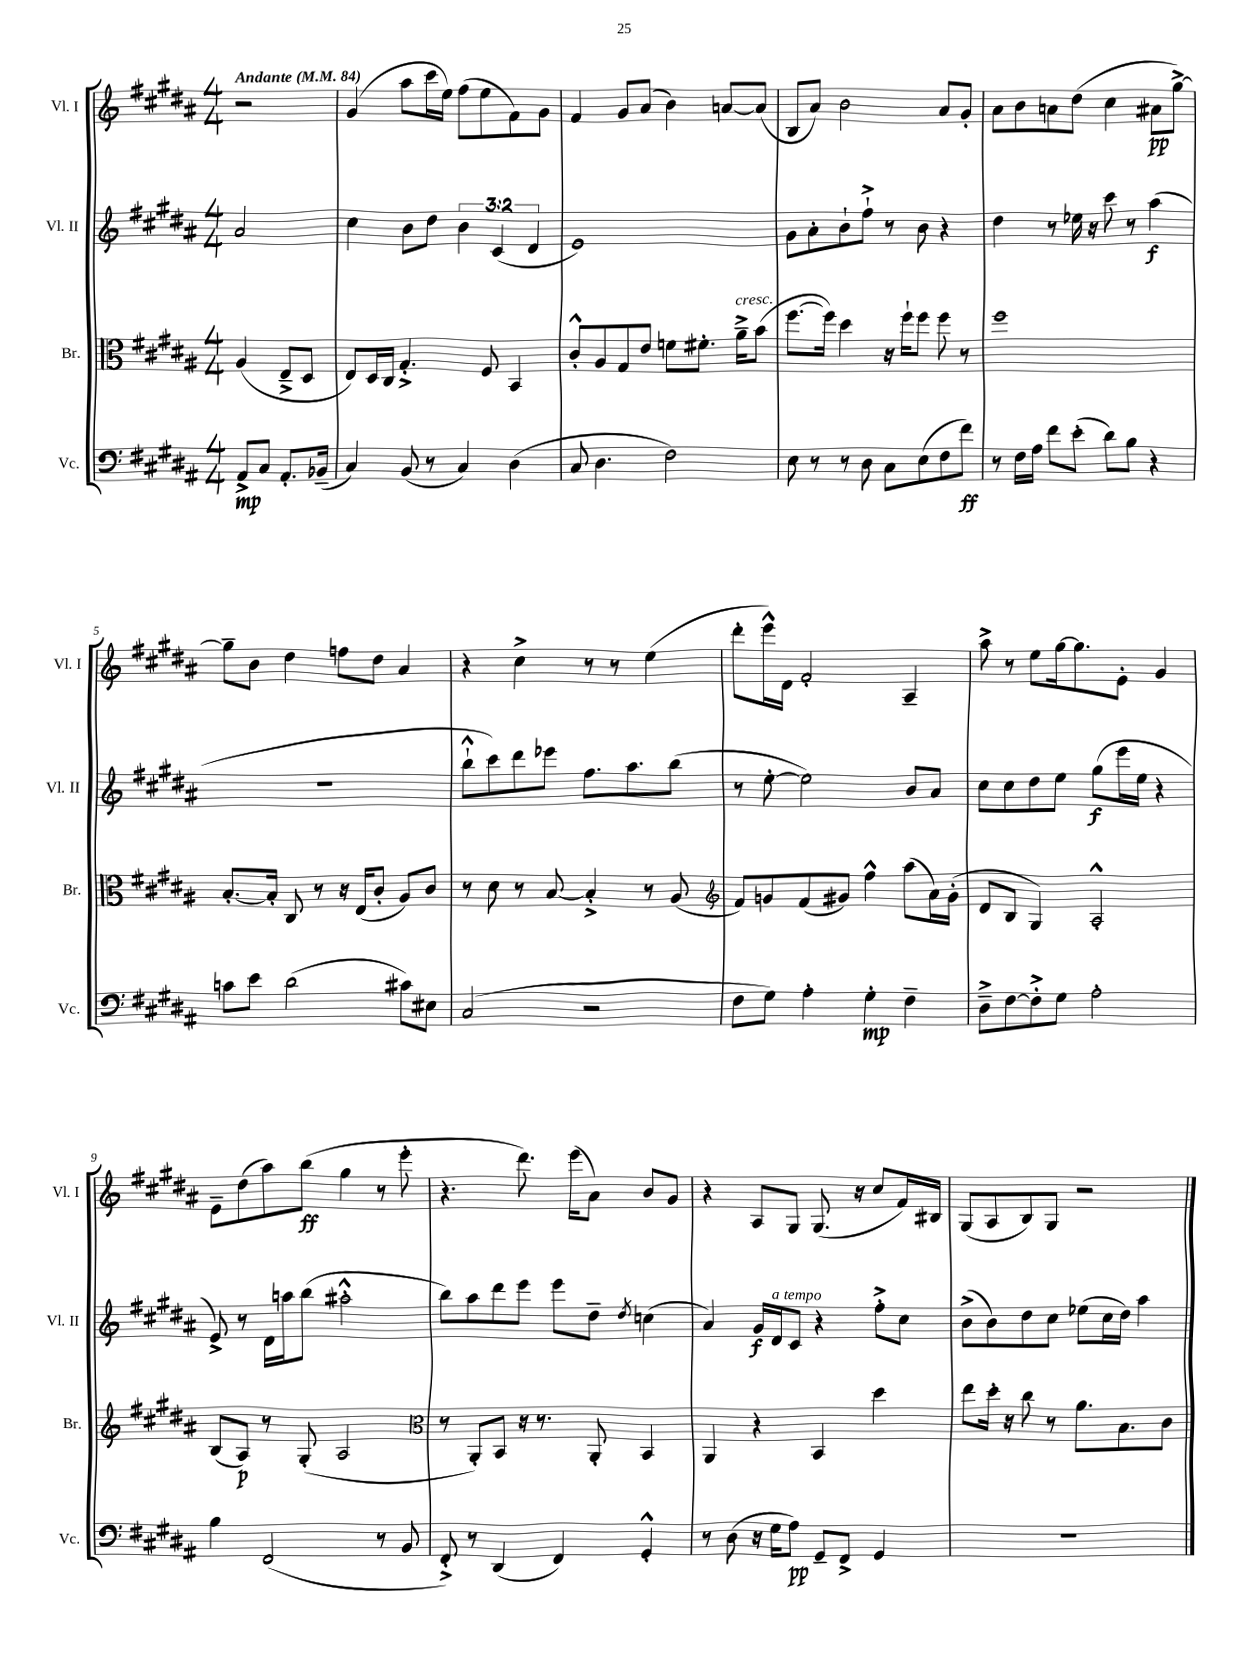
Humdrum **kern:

**kern	**dynam	**kern	**dynam	**kern	**dynam	**kern	**dynam
*part4	*part4	*part3	*part3	*part2	*part2	*part1	*part1
*staff4	*staff4	*staff3	*staff3	*staff2	*staff2	*staff1	*staff1
*I"Vc.	*	*I"Br.	*	*I"Vl. II	*	*I"Vl. I	*
*I'Vc.	*	*I'Br.	*	*I'Vl. II	*	*I'Vl. I	*
*clefF4	*	*clefC3	*	*clefG2	*	*clefG2	*
*k[f#c#g#d#a#]	*	*k[f#c#g#d#a#]	*	*k[f#c#g#d#a#]	*	*k[f#c#g#d#a#]	*
*M4/4	*	*M4/4	*	*M4/4	*	*M4/4	*
*MM84	*	*MM84	*	*MM84	*	*MM84	*
=	=	=	=	=	=	=	=
!	!	!	!	!	!	!LO:TX:a:B:t=Andante	!
8AA#^/L	mp	(4A#/	.	2a#/	.	2r	.
8C#/J	.	.	.	.	.	.	.
8.AA#'/L	.	8E~^/L	.	.	.	.	.
.	.	8D#/J	.	.	.	.	.
(16BB-X~/Jk	.	.	.	.	.	.	.
=1	=1	=1	=1	=1	=1	=1	=1
4C#/)	.	8E/L)	.	4cc#\	.	(4g#/	.
.	.	16D#/L	.	.	.	.	.
.	.	16C#/JJ	.	.	.	.	.
(8BB/	.	4.G#'^/	.	8b\L	.	8aa#\L	.
8r	.	.	.	8dd#\J	.	16ccc#\L	.
.	.	.	.	.	.	16ee\JJ)	.
4C#/)	.	.	.	6b\	.	(8ff#\L	.
.	.	8F#/	.	.	.	8ee\	.
.	.	.	.	(6c#/	.	.	.
(4D#\	.	4BB/	.	.	.	8f#\)	.
.	.	.	.	6d#/	.	.	.
.	.	.	.	.	.	8g#\J	.
=2	=2	=2	=2	=2	=2	=2	=2
8C#/	.	8c#'^^/L	.	1e)	.	4f#/	.
4.D#\	.	8A#/	.	.	.	.	.
.	.	8G#/	.	.	.	8g#/L	.
.	.	8e/J	.	.	.	(8a#/J	.
2F#\)	.	8fn\L	.	.	.	4b\)	.
.	.	8.f#X'\J	.	.	.	.	.
.	.	.	.	.	.	[8an/L	.
!	!	!LO:TX:a:i:t=cresc.	!	!	!	!	!
.	.	16a#~^\KL	.	.	.	.	.
.	.	(8b\J	.	.	.	(8a/J]	.
=3	=3	=3	=3	=3	=3	=3	=3
8E\	.	[8.ff#\L	.	8g#\L	.	8B/L	.
8r	.	.	.	8a#'\	.	8a#/J)	.
.	.	16ff#\Jk])	.	.	.	.	.
8r	.	4dd#\	.	8b`\	.	2b\	.
8D#\	.	.	.	8ff#`^\J	.	.	.
8C#\L	.	16r	.	8r	.	.	.
.	.	16ff#`\KL	.	.	.	.	.
(8E\	.	8ff#\J	.	8b\	.	.	.
8F#\	.	8ff#\	.	4r	.	8a#/L	.
8f#\J)	ff	8r	.	.	.	8g#'/J	.
=4	=4	=4	=4	=4	=4	=4	=4
8r	.	1ff#	.	4dd#\	.	8a#\L	.
16F#\LL	.	.	.	.	.	8b\	.
16A#\JJ	.	.	.	.	.	.	.
8f#\L	.	.	.	8r	.	8an\	.
(8e'\J	.	.	.	16ee-X\	.	(8dd#\J	.
.	.	.	.	16r	.	.	.
8d#\L)	.	.	.	8ccc#\	.	4cc#\	.
8B\J	.	.	.	8r	.	.	.
4r	.	.	.	(4aa#\	f	8a#X\L	pp
.	.	.	.	.	.	[8gg#^\J)	.
!!LO:LB:g=z
=5	=5	=5	=5	=5	=5	=5	=5
8cn\L	.	[8.B'/L	.	1r	.	8gg#~\L]	.
8e\J	.	.	.	.	.	8b\J	.
.	.	16B'/Jk]	.	.	.	.	.
(2d#\	.	8C#/	.	.	.	4dd#\	.
.	.	8r	.	.	.	.	.
.	.	16r	.	.	.	8ffn\L	.
.	.	(16E/KL	.	.	.	.	.
.	.	8c#'/J	.	.	.	8dd#\J	.
8c#X\L)	.	8A#/L)	.	.	.	4a#/	.
8E#X\J	.	8c#/J	.	.	.	.	.
=6	=6	=6	=6	=6	=6	=6	=6
(2C#/	.	8r	.	8bb`^^\L	.	4r	.
.	.	8d#\	.	8ccc#\)	.	.	.
.	.	8r	.	8ddd#\	.	4cc#^\	.
.	.	[8B/	.	8eee-X\J	.	.	.
2r	.	4B'^/]	.	8.ff#\L	.	8r	.
.	.	.	.	.	.	8r	.
.	.	.	.	8.aa#\	.	.	.
.	.	8r	.	.	.	(4ee\	.
.	.	(8A#/	.	(8bb\J	.	.	.
=7	=7	=7	=7	=7	=7	=7	=7
*	*	*clefG2	*	*	*	*	*
8F#\L	.	8f#/L)	.	8r	.	8ddd#'\L	.
8G#\J)	.	8gn/	.	[8ee'\	.	16eee^^\L)	.
.	.	.	.	.	.	16d#\JJ	.
4A#'\	.	(8f#/	.	2ee\])	.	2f#'/	.
.	.	8g#X/J)	.	.	.	.	.
4G#'\	mp	4ff#^^\	.	.	.	.	.
4F#~\	.	(8aa#\L	.	8b/L	.	4A#~/	.
.	.	16a#\L)	.	8a#/J	.	.	.
.	.	(16g#'\JJ	.	.	.	.	.
=8	=8	=8	=8	=8	=8	=8	=8
8D#~^\L	.	8d#/L	.	8cc#\L	.	8aa#^\	.
[8F#\	.	8B/J	.	8cc#\	.	8r	.
8F#'^\]	.	4G#/)	.	8dd#\	.	8ee\L	.
8G#\J	.	.	.	8ee\J	.	[16gg#\k	.
.	.	.	.	.	.	8.gg#\]	.
2A#'\	.	2A#'^^/	.	(8gg#\L	f	.	.
.	.	.	.	16eee\L	.	8e'\J	.
.	.	.	.	16ee\JJ	.	.	.
.	.	.	.	4r	.	4g#/	.
!!LO:LB:g=z
=9	=9	=9	=9	=9	=9	=9	=9
4B\	.	(8B/L	.	8e^/)	.	8e~\L	.
.	.	8A#/J)	p	8r	.	(8dd#\	.
(2FF#/	.	8r	.	16d#\LL	.	8aa#\)	.
.	.	.	.	16aan\J	.	.	.
.	.	(8G#'/	.	(8bb\J	.	(8bb\J	ff
.	.	2A#/	.	2aa#X'^^\	.	4gg#\	.
8r	.	.	.	.	.	8r	.
8BB/	.	.	.	.	.	8eee'\	.
=10	=10	=10	=10	=10	=10	=10	=10
*	*	*clefC3	*	*	*	*	*
8FF#'^/)	.	8r	.	8bb\L)	.	4.r	.
8r	.	8AA#'/L)	.	8aa#\	.	.	.
(4DD#/	.	8BB/J	.	8ddd#\	.	.	.
.	.	16r	.	8eee\J	.	8.ddd#\)	.
.	.	8.r	.	.	.	.	.
4FF#/)	.	.	.	8eee\L	.	.	.
.	.	.	.	.	.	(16eee\KL	.
.	.	8AA#'/	.	8dd#~\J	.	8a#\J)	.
.	.	.	.	8qdd#/	.	.	.
4GG#'^^/	.	4BB/	.	(4ccn\	.	8b/L	.
.	.	.	.	.	.	8g#/J	.
=11	=11	=11	=11	=11	=11	=11	=11
8r	.	4AA#/	.	4a#/)	.	4r	.
(8D#\	.	.	.	.	.	.	.
16r	.	4r	.	16g#/LL	f	8A#/L	.
!	!	!	!	!LO:TX:a:i:t=a tempo	!	!	!
16G#\KL	.	.	.	16d#/J	.	.	.
8A#\J)	pp	.	.	8c#/J	.	8G#/J	.
8GG#~/L	.	4BB/	.	4r	.	(8.G#/	.
8FF#^/J	.	.	.	.	.	.	.
.	.	.	.	.	.	16r	.
4GG#/	.	4dd#\	.	8ff#'^\L	.	8cc#/L	.
.	.	.	.	8cc#\J	.	16f#/L)	.
.	.	.	.	.	.	16B#X/JJ	.
=12	=12	=12	=12	=12	=12	=12	=12
1r	.	8ee\L	.	(8b^\L	.	(8G#/L	.
.	.	16dd#'\Jk	.	8b\)	.	8A#/	.
.	.	16r	.	.	.	.	.
.	.	8cc#\	.	8dd#\	.	8B/)	.
.	.	8r	.	8cc#\J	.	8G#/J	.
.	.	8.a#\L	.	(8ee-X\L	.	2r	.
.	.	.	.	16cc#\L	.	.	.
.	.	8.B\	.	16dd#\JJ)	.	.	.
.	.	.	.	4aa#\	.	.	.
.	.	8c#\J	.	.	.	.	.
==	==	==	==	==	==	==	==
*-	*-	*-	*-	*-	*-	*-	*-
